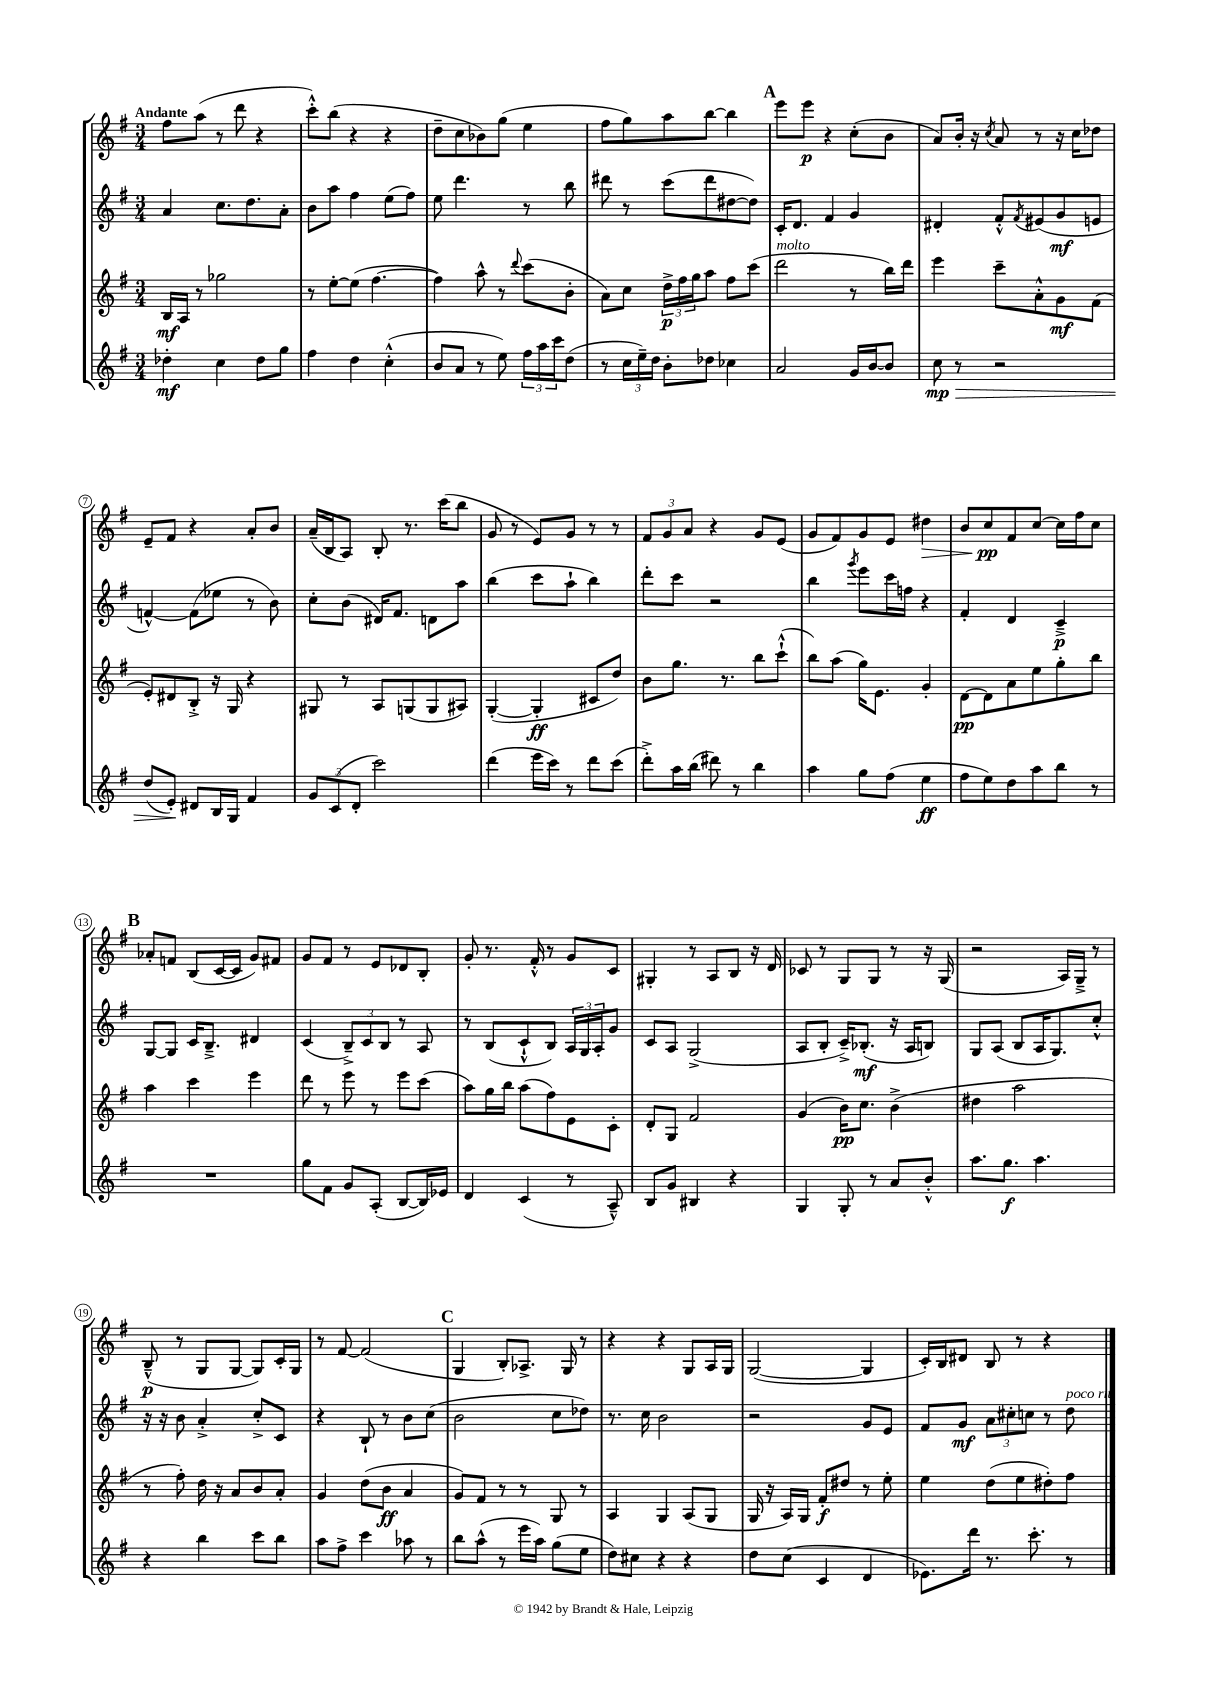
<<
\new StaffGroup <<
\new Staff = "s0" {
    \clef treble \key g \major \numericTimeSignature \time 3/4 \tempo "Andante"
    fis''8 a''8( r8 d'''8 r4 |
    c'''8-.-^) b''8( r4 r4 |
    d''8-- c''8 bes'8) g''8( e''4 |
    fis''8 g''8) a''8 b''8~ b''4 |
    \mark \markup { \bold "A" } e'''8 e'''8\p r4 c''8-.( b'8 |
    a'8) b'16-. r16 \acciaccatura { c''8 } a'8 r8 r16 c''16 des''8 |
    e'8-- fis'8 r4 a'8-. b'8 |
    a'16--( b16 a8) b8-. r8. c'''16( b''8 |
    g'8 r8 e'8) g'8 r8 r8 |
    \tuplet 3/2 { fis'8 g'8 a'8 } r4 g'8 e'8( |
    g'8 fis'8) g'8 e'8 dis''4\> |
    b'8 c''8\pp\! fis'8 c''8~ c''16 fis''16 c''8 |
    \mark \markup { \bold "B" } aes'8-. f'8 b8( c'16~ c'16 g'8) fis'8 |
    g'8 fis'8 r8 e'8 des'8 b8-. |
    g'8-. r8. fis'16-.-^ r8 g'8 c'8 |
    gis4-. r8 a8 b8 r16 d'16 |
    ces'8 r8 g8 g8 r8 r16 g16( |
    r2 a16) g16---> r8 |
    b8---^\p( r8 g8 g8~ g8) c'16-. g16 |
    r8 fis'8~ fis'2( |
    \mark \markup { \bold "C" } g4 b8-.) aes8.-> g16 r8 |
    r4 r4 g8 a16 g16 |
    g2~( g4 |
    c'16-.) b16 dis'8 b8 r8 r4 \bar "|." |
}
\new Staff = "s1" {
    \clef treble \key g \major \numericTimeSignature \time 3/4
    a'4 c''8. d''8. a'8-. |
    b'8 a''8 fis''4 e''8( fis''8) |
    e''8 d'''4. r8 b''8 |
    dis'''8 r8 c'''8( dis'''8 dis''8~ dis''8) |
    \mark \markup { \bold "A" } c'16-. d'8. fis'4 g'4 |
    dis'4-. fis'8-.-^ \acciaccatura { fis'8 } eis'8( g'8\mf e'8 |
    f'4~-^) f'8( ees''8 r8 b'8) |
    c''8-. b'8( dis'16) fis'8. d'8 a''8 |
    b''4( c'''8 a''8-! b''4) |
    d'''8-. c'''8 r2 |
    b''4 \acciaccatura { g'''8 } e'''8 c'''16 f''16 r4 |
    fis'4-. d'4 c'4--->\p |
    \mark \markup { \bold "B" } g8~ g8 c'16 b8.---> dis'4 |
    c'4( \tuplet 3/2 { b8--->) c'8 b8 } r8 a8 |
    r8 b8( c'8-!-^ b8) \tuplet 3/2 { a16 g16 a16-. } g'8 |
    c'8 a8 g2->( |
    a8 b8-. c'16--->) bes8.-.\mf( r16 a16 b8) |
    g8 a8( b8 a16 g8.) c''8-.-^ |
    r16 r16 b'8 a'4-.-> c''8-.-> c'8 |
    r4 b8-! r8 b'8 c''8( |
    \mark \markup { \bold "C" } b'2 c''8 des''8) |
    r8. c''16 b'2 |
    r2 g'8 e'8 |
    fis'8 g'8\mf \tuplet 3/2 { a'8 cis''8-. c''8 } r8 d''8^\markup { \italic "poco rit." } \bar "|." |
}
\new Staff = "s2" {
    \clef treble \key g \major \numericTimeSignature \time 3/4
    b16\mf a16 r8 ges''2 |
    r8 e''8~-. e''8( fis''4.~ |
    fis''4) a''8-^ r8 \appoggiatura { d'''8 } c'''8( b'8-. |
    a'8) c''8 \tuplet 3/2 { d''16->\p fis''16 g''16 } a''8 fis''8 c'''8( |
    \mark \markup { \bold "A" } d'''2^\markup { \italic "molto" } r8 b''16) d'''16 |
    e'''4 c'''8-- a'8-.-^ g'8\mf fis'8( |
    e'8-.) dis'8 b8-.-> r16 g16 r4 |
    gis8 r8 a8 g8( g8 ais8) |
    g4~-.( g4-.\ff cis'8 d''8) |
    b'8 g''8. r8. b''8 c'''8-!-^( |
    b''8) a''8( g''16) e'8. g'4-. |
    d'8~\pp d'8 a'8 e''8 g''8-. b''8 |
    \mark \markup { \bold "B" } a''4 c'''4 e'''4 |
    d'''8 r8 e'''8 r8 e'''8 c'''8( |
    a''8) g''16 b''16 a''8( fis''8) e'8 c'8-. |
    d'8-. g8 fis'2 |
    g'4( b'16\pp) c''8. b'4->( |
    dis''4 a''2 |
    r8 fis''8-.) d''16 r16 a'8 b'8 a'8-. |
    g'4 d''8( b'8\ff a'4 |
    \mark \markup { \bold "C" } g'8) fis'8 r8 r8 g8 r8 |
    a4 g4 a8( g8 |
    g16 r16 a16) g16 fis'8-.\f dis''8 r8 e''8-. |
    e''4 d''8( e''8 dis''8-.) fis''8 \bar "|." |
}
\new Staff = "s3" {
    \clef treble \key g \major \numericTimeSignature \time 3/4
    des''4-.\mf c''4 des''8 g''8 |
    fis''4 d''4 c''4-.-^( |
    b'8 a'8 r8 e''8) \tuplet 3/2 { fis''16 a''16 c'''16 } d''8( |
    r8 \tuplet 3/2 { c''16 e''16--) d''16 } b'8-. des''8 ces''4 |
    \mark \markup { \bold "A" } a'2 g'16 b'16~ b'8 |
    c''8\mp\> r8 r2 |
    d''8( e'8-.\!) dis'8 b16 g16 fis'4 |
    \tuplet 3/2 { g'8 c'8( d'8-. } c'''2) |
    d'''4( e'''16 c'''16) r8 d'''8 c'''8( |
    d'''8-.->) a''16 b''16( dis'''8) r8 b''4 |
    a''4 g''8 fis''8( e''4\ff |
    fis''8 e''8) d''8 a''8 b''8 r8 |
    \mark \markup { \bold "B" } R2. |
    g''8 fis'8 g'8 a8-.( b8~ b16) ees'16 |
    d'4 c'4( r8 a8---^) |
    b8 g'8 bis4 r4 |
    g4 g8-. r8 a'8 b'8-.-^ |
    a''8. g''8.\f a''4. |
    r4 b''4 c'''8 b''8 |
    a''8 fis''8-> c'''4 aes''8 r8 |
    \mark \markup { \bold "C" } b''8 a''8-^( r8 e'''16 a''16) g''8( e''8 |
    d''8) cis''8 r4 r4 |
    d''8 c''8( c'4 d'4 |
    ees'8.) d'''16 r8. c'''8.-. r8 \bar "|." |
}
>>
>>
\layout { \context { \Score \override BarNumber.stencil = #(make-stencil-circler 0.1 0.3 ly:text-interface::print) } }
